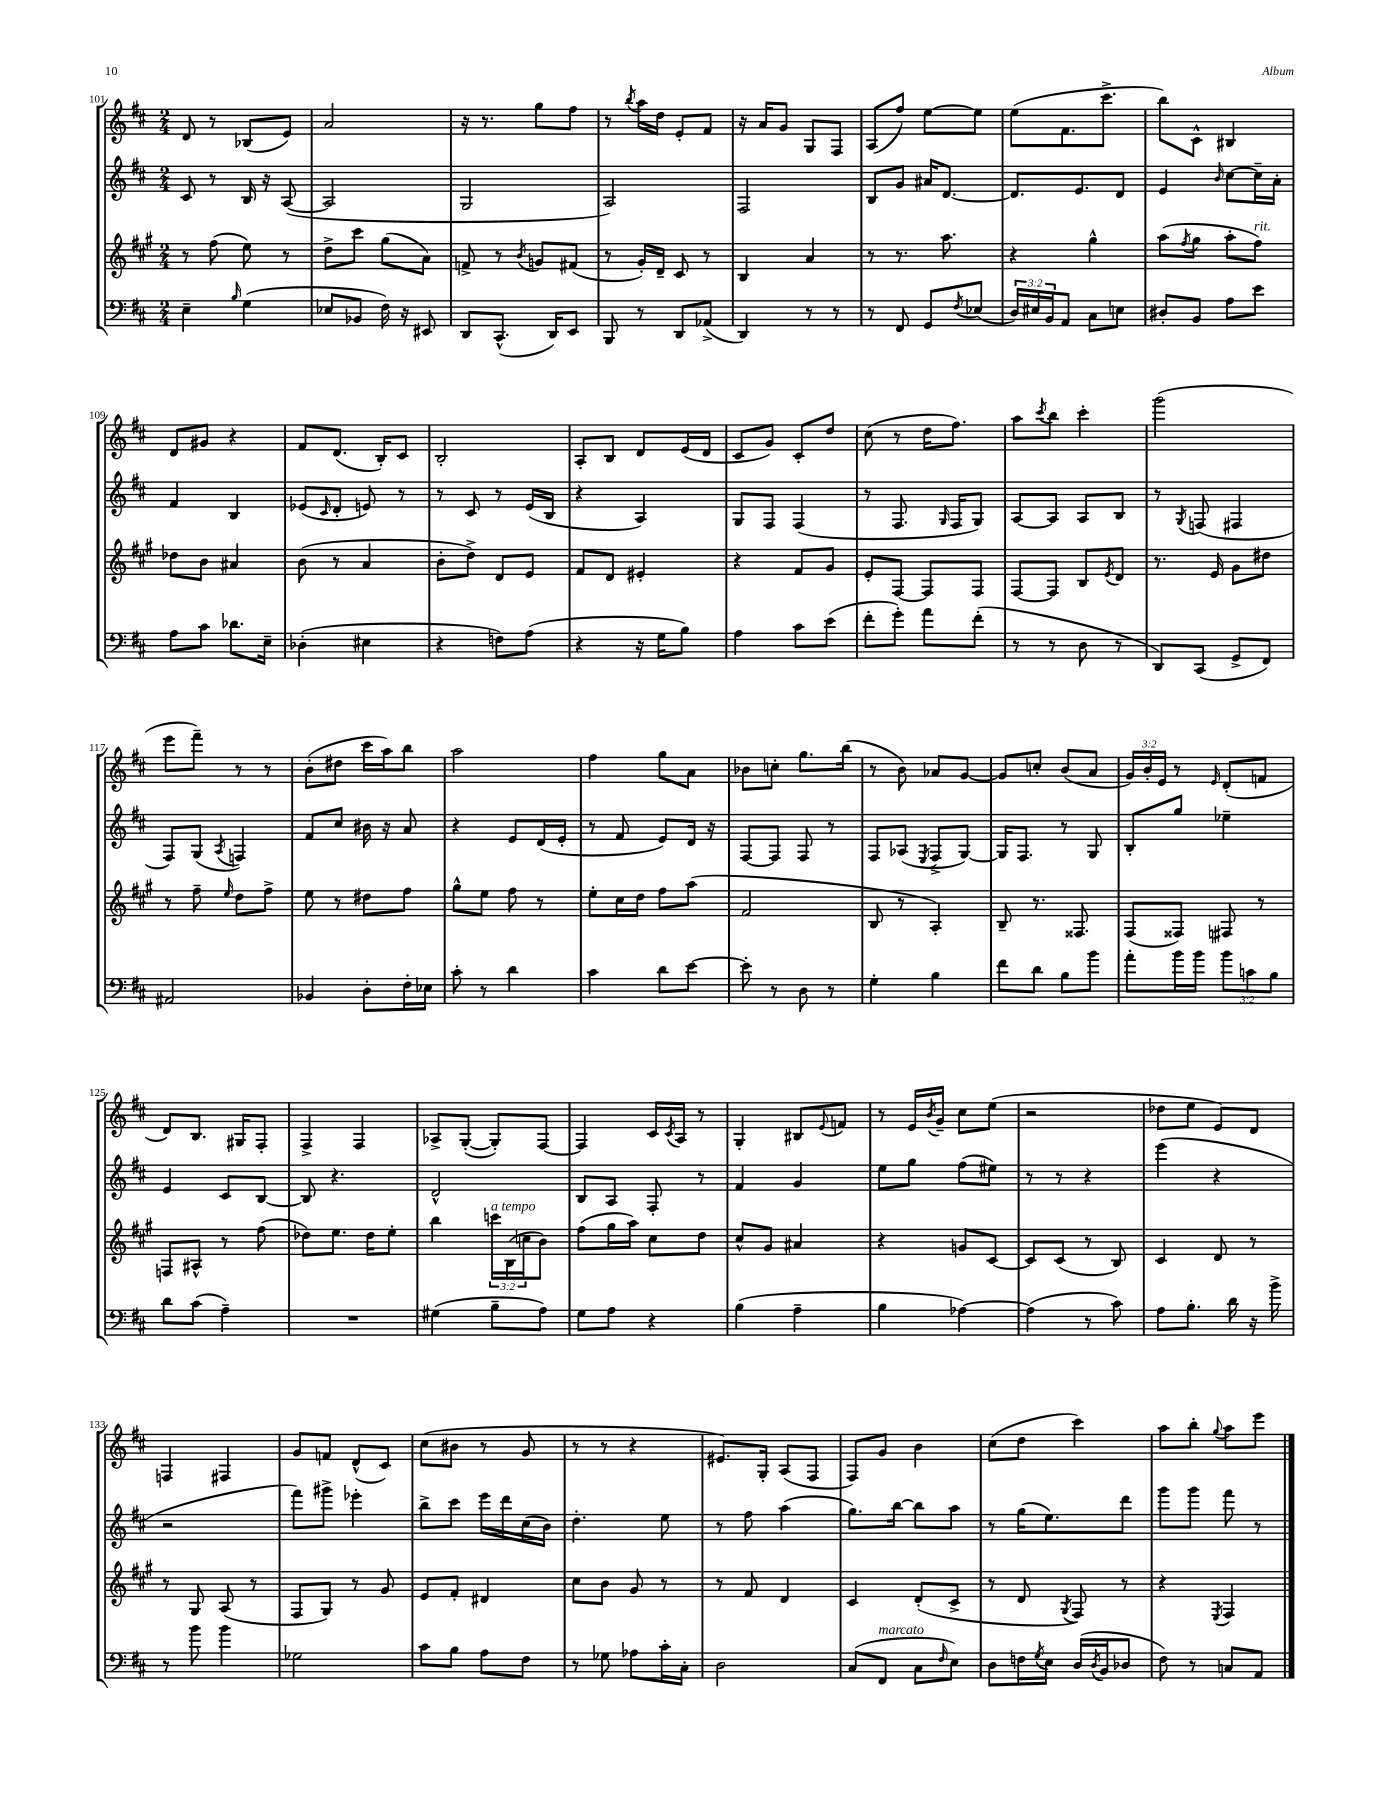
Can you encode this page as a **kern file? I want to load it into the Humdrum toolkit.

**kern	**kern	**kern	**kern
*staff4	*staff3	*staff2	*staff1
*clefF4	*clefG2	*clefG2	*clefG2
*k[f#c#]	*k[f#c#g#]	*k[f#c#]	*k[f#c#]
*M2/4	*M2/4	*M2/4	*M2/4
4E~	8r	8c#	8d
.	(8ff#	8r	8r
16qqB	.	.	.
(4G	8ee)	16B	(8B-
.	.	16r	.
.	8r	([8A	8e)
=	=	=	=
8E-	8dd^	2A]	2a
8BB-	8ccc#	.	.
16F#)	(8gg#	.	.
16r	.	.	.
8EE#	8a)	.	.
=	=	=	=
8DD	8f^	2G	16r
.	.	.	8.r
(8.CC#^^	8r	.	.
.	8qb	.	.
.	8g	.	8gg
16DD)	.	.	.
8EE	(8f#	.	8ff#
=	=	=	=
8BBB	8r	2A)	8r
.	.	.	8qbb
8r	16g#')	.	16aa
.	16d~	.	16dd
8DD	8c#	.	8e'
(8AA-^	8r	.	8f#
=	=	=	=
4DD)	4B	2F#	16r
.	.	.	16a
.	.	.	8g
8r	4a	.	8G
8r	.	.	8F#
=	=	=	=
8r	8r	8B	(8A
8FF#	8.r	8g	8ff#)
8GG	.	16a#	[8ee
.	8.aa	[8.d	.
8qF#	.	.	.
(8E-	.	.	8ee]
=	=	=	=
24D)	4r	8.d]	(8ee
24E#	.	.	.
24BB	.	.	.
8AA	.	.	8.f#
.	.	8.e	.
8C#	4gg#^^	.	.
.	.	.	8.ccc#^
8E	.	8d	.
=	=	=	=
8D#'	(8aa	4e	8bb)
.	8qff#	.	.
8BB	8gg#	.	8c#^^
.	.	16qqb	.
8A	8aa'	[8cc#	4B#
8e	8ff#)	16cc#~]	.
.	.	16a'	.
=	=	=	=
8A	8dd-	4f#	8d
8c#	8b	.	8g#
8.d-	4a#	4B	4r
16E~	.	.	.
=	=	=	=
(4D-'	(8b	(8e-	8f#
.	.	16qqc#	.
.	8r	8d'	(8.d
4E#	4a	8e)	.
.	.	.	16B')
.	.	8r	8c#
=	=	=	=
4r	8b'	8r	2B'
.	8dd^)	8c#	.
8F)	8d	8r	.
(8A	8e	(16e	.
.	.	16B	.
=	=	=	=
4r	8f#	4r	8A'
.	8d	.	8B
16r	4e#'	4A)	8d
16G	.	.	.
8B)	.	.	(16e
.	.	.	16d
=	=	=	=
4A	4r	8G	8c#
.	.	8F#	8g)
8c#	8f#	(4F#	8c#'
(8e	8g#	.	8dd
=	=	=	=
8f#'	8e'	8r	(8cc#
8g')	[8F#	8.F#	8r
8a	8F#]	.	16dd
.	.	16qqG	.
.	.	16F#	8.ff#)
(8f#'	8F#	8G)	.
=	=	=	=
8r	[8F#	[8A	8aa
.	.	.	8qccc#
8r	8F#]	8A]	8bb
8D	8B	8A	4ccc#'
.	8qe	.	.
8r	8d	8B	.
=	=	=	=
8DD)	8.r	8r	(2ggg
.	.	8qG	.
(8CC#	.	(8F	.
.	16e	.	.
8GG^	8g#	4F#	.
8FF#)	8dd#	.	.
=	=	=	=
2AA#	8r	8F#)	8eee
.	8ff#~	(8G	8fff#~)
.	16qqee	8qA	.
.	8dd	4F)	8r
.	8ff#^	.	8r
=	=	=	=
4BB-	8ee	8f#	(8b'
.	8r	8cc#	8dd#
8D'	8dd#	16b#	16ccc#
.	.	16r	16aa)
16F#'	8ff#	8a	8bb
16E-	.	.	.
=	=	=	=
8c#'	8gg#^^	4r	2aa
8r	8ee	.	.
4d	8ff#	8e	.
.	8r	(16d	.
.	.	16e'	.
=	=	=	=
4c#	8ee'	8r	4ff#
.	16cc#	8f#	.
.	16dd	.	.
8d	8ff#	8e)	8gg
[8e	(8aa	16d	8a
.	.	16r	.
=	=	=	=
8e']	2f#	[8F#	8b-
8r	.	8F#]	8cc'
8D	.	8F#	8.gg
8r	.	8r	.
.	.	.	(16bb
=	=	=	=
4G'	8B	8F#	8r
.	8r	(8A-	8b)
.	.	8qE	.
4B	4A')	8F#^	8a-
.	.	[8G)	[8g
=	=	=	=
8f#	8B~	16G]	8g]
.	.	8.F#	.
8d	8.r	.	8cc'
8B	.	8r	(8b
.	8.F##	.	.
8b	.	8G	8a
=	=	=	=
8a'	(8F#	8B'	24g)
.	.	.	24b'
.	.	.	24e
16b	8F##)	8gg	8r
16b	.	.	.
.	.	.	16qqe
12b	8F#	4ee-~	(8d'
12c	.	.	.
.	8r	.	8f
12B	.	.	.
=	=	=	=
8d	8F	4e	8d)
(8c#	8A#^^	.	8.B
4A~)	8r	8c#	.
.	.	.	16G#
.	(8ff#	[8B	8F#'
=	=	=	=
2r	8dd-)	8B]	4F#^
.	8.ee	4.r	.
.	.	.	4F#
.	16dd-	.	.
.	8ee'	.	.
=	=	=	=
(4G#	4bb	2d^^	8A-^
.	.	.	([8G'
8B~	24ccc	.	8G'])
.	(24B	.	.
.	24cc	.	.
8A)	8b)	.	[8F#
=	=	=	=
8G	(8ff#	8B	4F#]
8A	16gg#	8A	.
.	16aa)	.	.
4r	8cc#	8F#'	16c#
.	.	.	8qc#
.	.	.	16A
.	8dd	8r	8r
=	=	=	=
(4B	8cc#^^	4f#	4G'
.	8g#	.	.
4A~	4a#	4g	8B#
.	.	.	8qqe
.	.	.	8f
=	=	=	=
4B	4r	8ee	8r
.	.	8gg	16e
.	.	.	8qb
.	.	.	16g~
[4A-)	8g	(8ff#	8cc#
.	[8c#	8ee#)	(8ee
=	=	=	=
(4A-]	8c#]	8r	2r
.	(8c#	8r	.
8r	8r	4r	.
8c#)	8B)	.	.
=	=	=	=
8A	4c#	(4eee	8dd-
8.B'	.	.	8ee
.	8d	4r	8e)
16d	.	.	.
16r	8r	.	8d
16b^	.	.	.
=	=	=	=
8r	8r	2r	4F
8b	8G#	.	.
4b	(8A	.	4F#
.	8r	.	.
=	=	=	=
2G-	8F#	8fff#)	8g
.	8G#)	8ggg#^	8f
.	8r	4eee-'	(8d^^
.	8g#	.	8c#)
=	=	=	=
8c#	8e	8bb^	(8cc#
8B	8f#'	8ccc#	8b#
8A	4d#	16eee	8r
.	.	16ddd	.
8F#	.	(16cc#	8g
.	.	16b)	.
=	=	=	=
8r	8cc#	4.dd'	8r
8G-	8b	.	8r
8A-	8g#	.	4r
16c#'	8r	8ee	.
16C#'	.	.	.
=	=	=	=
2D	8r	8r	8.e#)
.	8f#	8ff#	.
.	.	.	16G'
.	4d	(4aa	(8A
.	.	.	8F#
=	=	=	=
(8C#	4c#	8.gg)	8F#)
8FF#	.	.	8g
.	.	[16bb	.
8C#	(8d'	8bb]	4b
16qqF#	.	.	.
8E)	8c#^	8aa	.
=	=	=	=
8D	8r	8r	(8cc#
16F	8d	(16gg	8dd
8qG	.	.	.
16E	.	8.ee)	.
.	8qG#	.	.
(16D	8F#)	.	4ccc#)
8qD	.	.	.
16BB	.	.	.
8D-	8r	8ddd	.
=	=	=	=
8F#)	4r	8ggg	8aa
8r	.	8ggg	8bb'
.	8qE	.	8qqgg
8C	4F#	8fff#	8aa
8AA	.	8r	8eee
==	==	==	==
*-	*-	*-	*-
